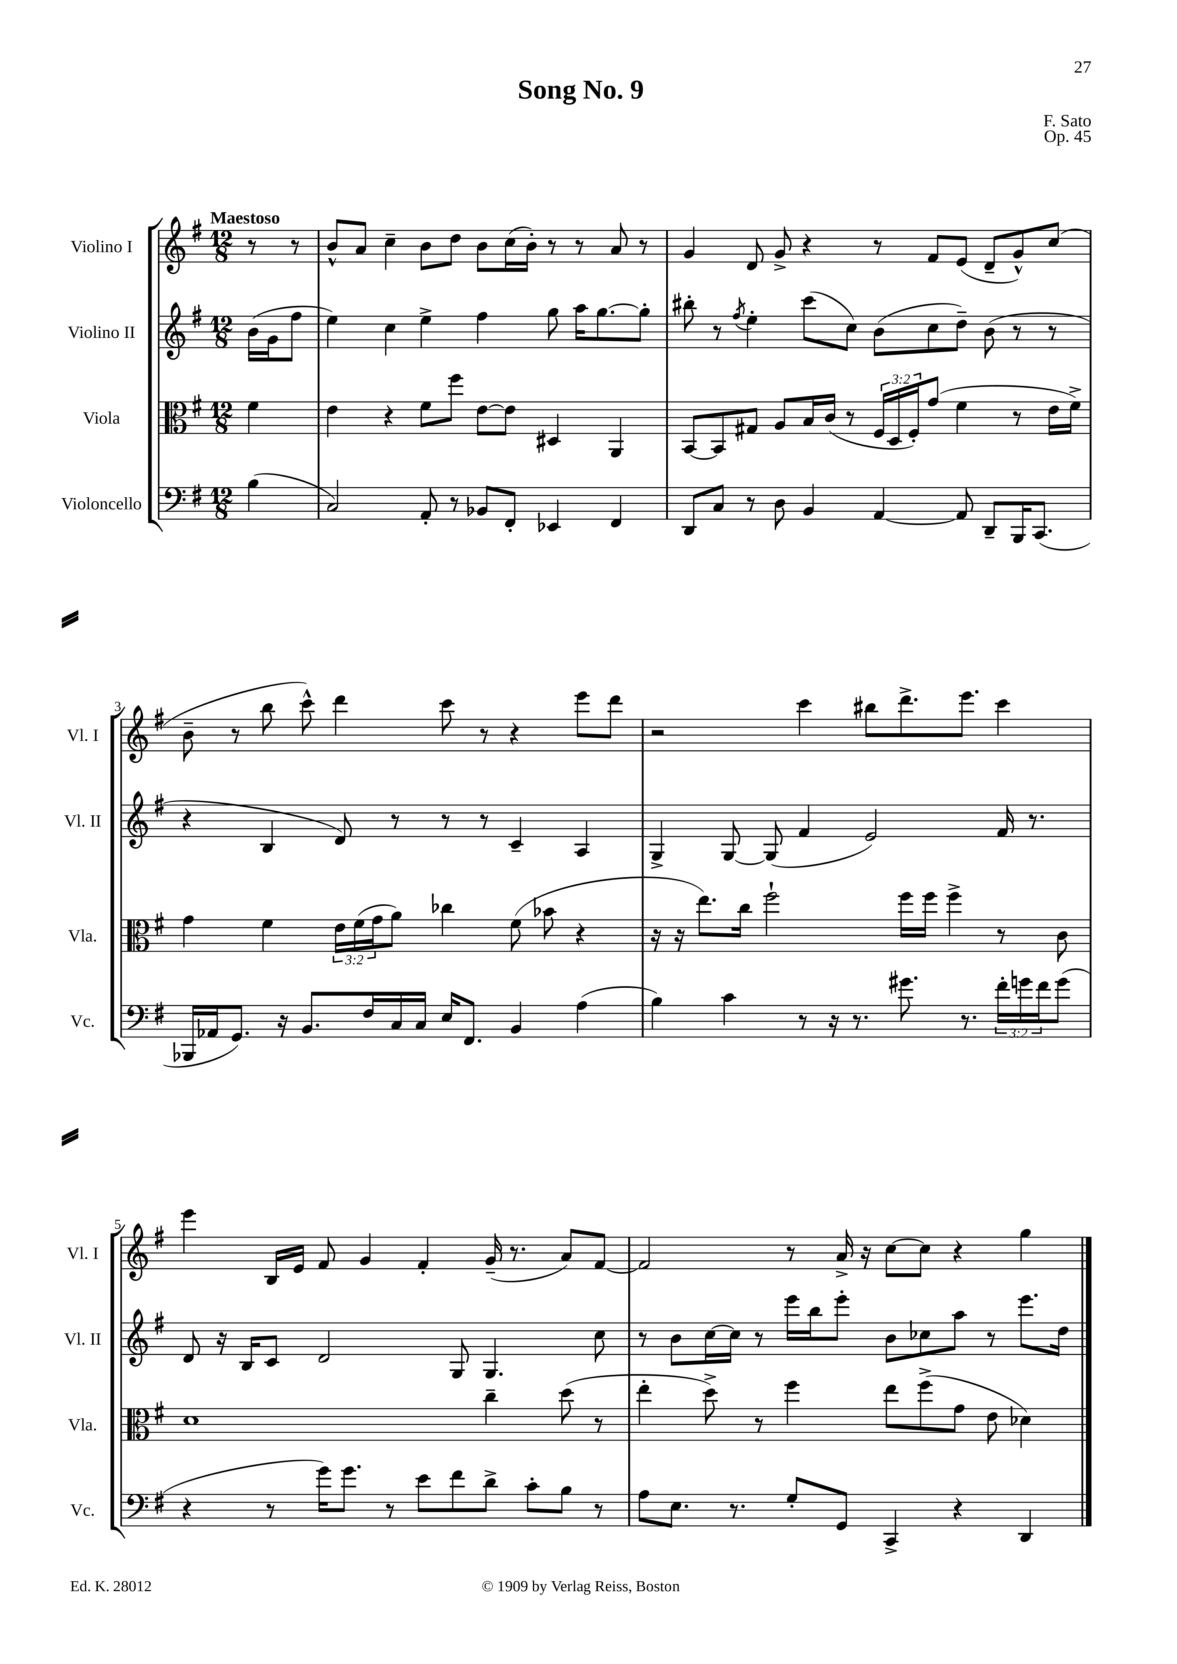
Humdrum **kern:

**kern	**kern	**kern	**kern
*staff4	*staff3	*staff2	*staff1
*clefF4	*clefC3	*clefG2	*clefG2
*k[f#]	*k[f#]	*k[f#]	*k[f#]
*M12/8	*M12/8	*M12/8	*M12/8
(4B	4f#	(16b	8r
.	.	16g	.
.	.	8ff#	8r
=	=	=	=
2C)	4e	4ee)	8b^^
.	.	.	8a
.	4r	4cc	4cc~
8AA'	8f#	4ee^	8b
8r	8ff#	.	8dd
8BB-	[8e	4ff#	8b
8FF#'	8e]	.	(16cc
.	.	.	16b')
4EE-	4D#	8gg	8r
.	.	16aa	8r
.	.	[8.gg	.
4FF#	4AA	.	8a
.	.	8gg']	8r
=	=	=	=
8DD	[8BB	8bb#'	4g
8C	8BB]	8r	.
.	.	8qff#	.
8r	8G#	4ee'	8d
8D	8A	.	8g^
4BB	16B	(8ccc	4r
.	(16c	.	.
.	8r	8cc)	.
[4AA	24F#	(8b	8r
.	24D	.	.
.	24F#')	.	.
.	(8g	8cc	8f#
8AA]	4f#	8dd~)	(8e
8DD~	.	(8b	8d~
16BBB	8r	8r	8g^^)
(8.CC	.	.	.
.	16e	8r	(8cc
.	16f#^)	.	.
=	=	=	=
16BBB-	4g	4r	8b~
16AA-	.	.	.
8.GG)	.	.	8r
.	4f#	4B	8bb
16r	.	.	.
8.BB	.	.	8ccc^^)
.	24e	8d)	4ddd
.	(24f#	.	.
16F#	.	.	.
.	24g	.	.
16C	8a)	8r	.
16C	.	.	.
16E	4cc-	8r	8ccc
8.FF#	.	.	.
.	.	8r	8r
4BB	(8f#	4c~	4r
.	8b-	.	.
(4A	4r	4A	8eee
.	.	.	8ddd
=	=	=	=
4B)	16r	4G^	2r
.	16r	.	.
.	8.ee)	.	.
4c	.	[8G	.
.	16cc	.	.
.	2ff#`	(8G]	.
8r	.	4f#	4ccc
16r	.	.	.
8.r	.	.	.
.	.	2e)	8bb#
8.g#	16ff#	.	8.ddd^
.	16ff#	.	.
.	4ff#^	.	.
8.r	.	.	8.eee
24f#'	8r	16f#	4ccc
24g	.	.	.
.	.	8.r	.
24f#	.	.	.
(8g	8c	.	.
=	=	=	=
4r	1d	8d	4eee
.	.	16r	.
.	.	16B	.
8r	.	8c	16B
.	.	.	16e
16g)	.	2d	8f#
8.g	.	.	.
.	.	.	4g
8r	.	.	.
8e	.	.	4f#'
8f#	.	8G	.
8d^	4cc~	4.G	(16g~
.	.	.	8.r
8c'	.	.	.
8B	(8dd	.	8a)
8r	8r	8cc	[8f#
=	=	=	=
8A	4ee'	8r	2f#]
8.E	.	8b	.
.	8dd^)	[16cc	.
8.r	.	16cc]	.
.	8r	8r	.
8G'	4ff#	16eee	8r
.	.	16bb	.
8GG	.	8eee'	16a^
.	.	.	16r
4CC^	8ee	8b	[8cc
.	(8ff#^	8cc-	8cc]
4r	8g	8aa	4r
.	8e	8r	.
4DD	4d-)	8.eee	4gg
.	.	16dd	.
==	==	==	==
*-	*-	*-	*-
